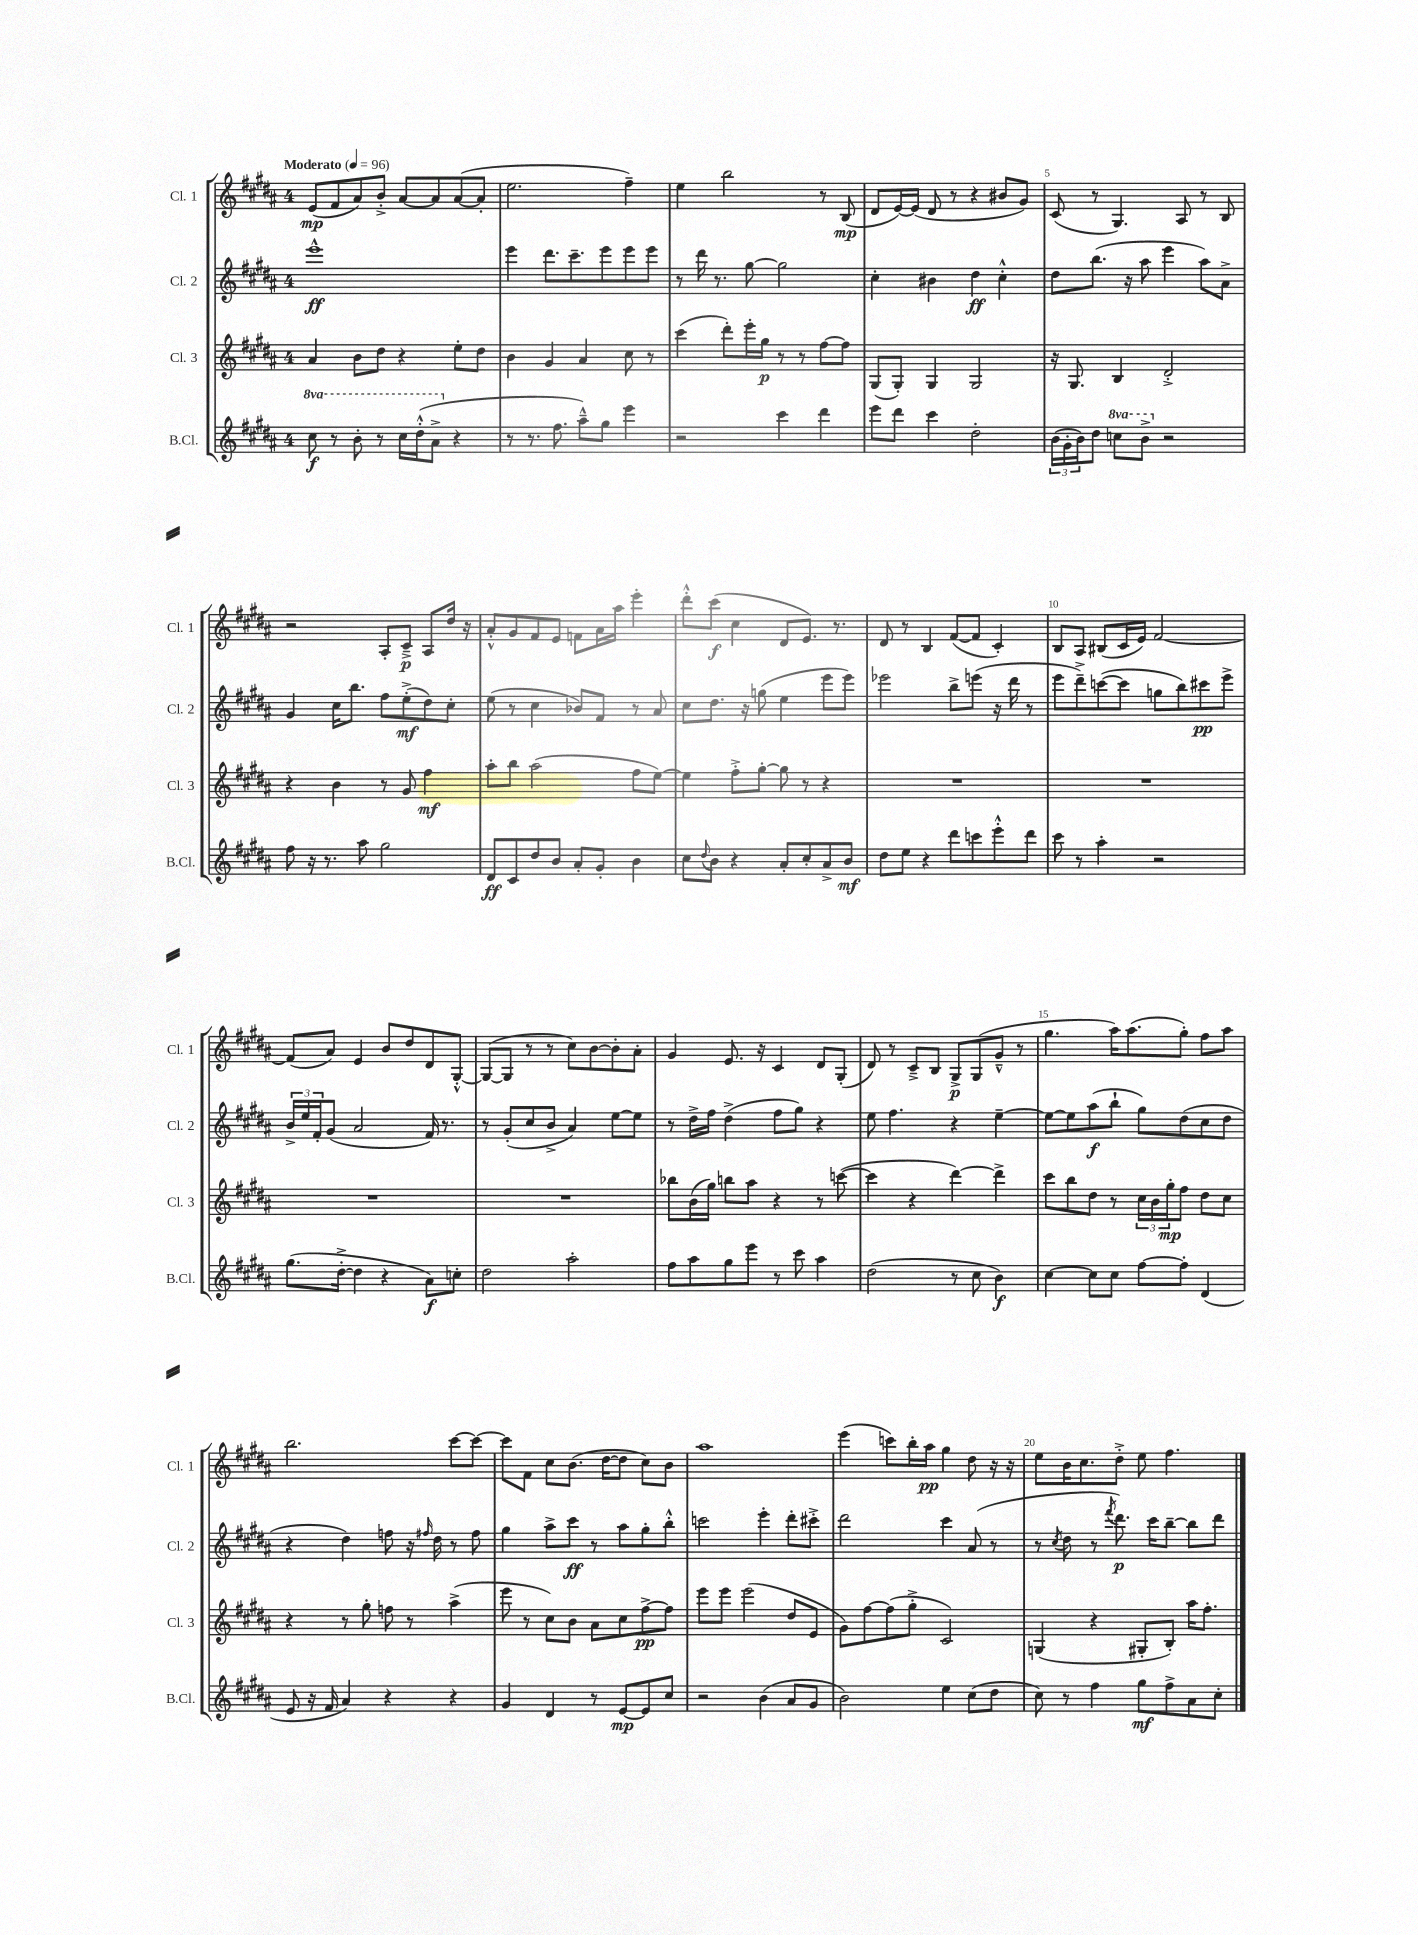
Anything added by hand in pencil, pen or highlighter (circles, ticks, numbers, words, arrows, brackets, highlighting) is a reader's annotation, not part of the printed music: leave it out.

**kern	**kern	**kern	**kern
*staff4	*staff3	*staff2	*staff1
*clefG2	*clefG2	*clefG2	*clefG2
*k[f#c#g#d#a#]	*k[f#c#g#d#a#]	*k[f#c#g#d#a#]	*k[f#c#g#d#a#]
*M4/4	*M4/4	*M4/4	*M4/4
*MM96	*MM96	*MM96	*MM96
8ccc#	4a#	1eee^^	(8e
8r	.	.	8f#
8bb'	8b	.	8a#)
8r	8dd#	.	8b'^
16ccc#	4r	.	[8a#
(16ddd#'^^	.	.	.
8aa#^	.	.	8a#]
4r	8ee'	.	([8a#
.	8dd#	.	8a#']
=	=	=	=
8r	4b	4eee	2.ee
8.r	.	.	.
.	4g#	8.ddd#	.
8.ff#	.	.	.
.	.	8.ccc#~	.
8aa#~^^)	4a#	.	.
8gg#	.	8eee	.
4eee	8cc#	8eee	4ff#~)
.	8r	8eee	.
=	=	=	=
2r	(4ccc#	8r	4ee
.	.	16ddd#	.
.	.	8.r	.
.	8ddd#')	.	2bb
.	16eee'	[8gg#	.
.	16gg#	.	.
4ccc#	8r	2gg#]	.
.	8r	.	.
4ddd#	[8ff#	.	8r
.	8ff#]	.	(8B
=	=	=	=
8eee	(8G#	4cc#'	8d#
8ddd#	8G#')	.	[16e)
.	.	.	(16e]
4ccc#	4G#	4b#	8d#
.	.	.	8r
2dd#'	2G#	4dd#	4r
.	.	4cc#'^^	8b#
.	.	.	8g#)
=	=	=	=
(24b	16r	8dd#	(8c#
24g#'	.	.	.
.	8.G#	.	.
24b)	.	.	.
8dd#	.	(8.bb	8r
8ccc	4B	.	4.G#)
.	.	16r	.
8bb^	.	8aa#	.
2r	2d#'^	4eee	.
.	.	.	8A#
.	.	8aa#)	8r
.	.	8a#^	8B
=	=	=	=
8ff#	4r	4g#	2r
16r	.	.	.
8.r	.	.	.
.	4b	16cc#	.
.	.	8.bb	.
8aa#	.	.	.
2gg#	8r	8ff#	8A#'
.	8g#	(8ee'^	8c#~^
.	4ff#	8dd#)	8A#
.	.	8cc#'	16dd#
.	.	.	16r
=	=	=	=
8d#	8aa#'	(8ee	8a#'^^
8c#	8bb	8r	8g#
8dd#	(2aa#	4cc#	8f#
8b	.	.	8e
8a#'	.	8b-)	8f
8g#'	.	8f#	16a#
.	.	.	16aa#
4b	8ff#	8r	4eee'
.	[8ee)	8a#	.
=	=	=	=
8cc#	4ee]	8cc#	8ddd#'^^
8qqdd#	.	.	.
8b	.	8.dd#	(8ccc#
4r	8ff#'^	.	4cc#
.	.	16r	.
.	[8gg#'	(8gg	.
8a#'	8gg#]	4ee	8d#
8cc#'	8r	.	8.e)
8a#^	4r	8eee	.
.	.	.	8.r
8b	.	8eee)	.
=	=	=	=
8dd#	1r	2eee-	8d#
8ee	.	.	8r
4r	.	.	4B
8ddd#	.	8bb^	([8f#
8ccc	.	(8eee	8f#]
8eee'^^	.	16r	4c#')
.	.	16ddd#	.
8ddd#	.	8r	.
=	=	=	=
8ccc#	1r	8eee	8B
8r	.	8ddd#~^)	8A#
4aa#'	.	([8ccc	(8B#
.	.	8ccc]	16c#
.	.	.	16e)
2r	.	8gg	[2f#
.	.	8bb)	.
.	.	8ccc#	.
.	.	8eee^	.
=	=	=	=
(8.gg#	1r	24b^	(8f#]
.	.	24ee	.
.	.	24f#'	.
.	.	(8g#	8a#)
[16dd#'^	.	.	.
4dd#]	.	2a#	4e
4r	.	.	8b
.	.	.	8dd#
8a#)	.	16f#)	8d#
.	.	8.r	.
8cc'	.	.	[8G#'^^
=	=	=	=
2dd#	1r	8r	(8G#_
.	.	(8g#'	8G#]
.	.	8cc#	8r
.	.	8b^	8r
2aa#'	.	4a#)	8cc#)
.	.	.	[8b
.	.	[8ee	8b']
.	.	8ee]	8a#'
=	=	=	=
8ff#	8bb-	8r	4g#
8aa#	(16b	16dd#^	.
.	16gg#)	16ff#	.
8gg#	8bb	(4dd#^	8.e
8eee	8aa#	.	.
.	.	.	16r
8r	4r	8ff#	4c#
8ccc#	.	8gg#)	.
4aa#	8r	4r	8d#
.	([8ccc	.	(8G#'
=	=	=	=
(2dd#	4ccc]	8ee	8d#)
.	.	4.ff#	8r
.	4r	.	8c#~^
.	.	.	8B
8r	[4ddd#)	4r	8G#^
8cc#	.	.	(8G#
4b)	4ddd#^]	[4ee~	8g#~^^
.	.	.	8r
=	=	=	=
[4cc#	8ccc#	8ee_	4.gg#
.	8bb	8ee]	.
8cc#]	8dd#	(8aa#	.
8cc#	8r	8bb`	16aa#)
.	.	.	(8.aa#
[8ff#	24cc#	8gg#)	.
.	24b	.	.
.	24gg#'	.	.
8ff#']	8ff#	(8dd#	8gg#')
(4d#	8dd#	8cc#	8ff#
.	8cc#	8dd#	8aa#
=	=	=	=
8e	4r	4r	2.bb
16r	.	.	.
16f#	.	.	.
4a#)	8r	4dd#)	.
.	8gg#'	.	.
4r	8ff	8ff	.
.	8r	16r	.
.	.	16qqff#	.
.	.	16dd#	.
4r	(4aa#^	8r	[8ccc#
.	.	8ff#	8ccc#_
=	=	=	=
4g#	8eee	4gg#	8ccc#]
.	8r	.	8f#
4d#	8cc#)	8aa#^	8cc#
.	8b	8ccc#	(8.b
8r	8a#	8r	.
.	.	.	[16dd#
[8e	8cc#	8aa#	8dd#]
8e]	[8ff#^	8gg#'	8cc#)
8cc#	8ff#]	8bb'^^	8b
=	=	=	=
2r	8eee	2ccc	1aa#
.	8eee	.	.
.	(2eee	.	.
(4b	.	4eee'	.
8a#	8dd#	8ddd#'	.
8g#	8e	8ccc#'^	.
=	=	=	=
2b)	8g#)	2ddd#	(4eee
.	[8ff#	.	.
.	(8ff#]	.	8ccc)
.	8gg#'^	.	16bb'
.	.	.	16aa#
4ee	2c#)	4ccc#	4gg#
(8cc#	.	(8a#	8dd#
8dd#	.	8r	16r
.	.	.	16r
=	=	=	=
8cc#)	(4G	8r	8ee
.	.	8qcc#	.
8r	.	8dd#	16b
.	.	.	8.cc#
4ff#	4r	8r	.
.	.	8qfff#	.
.	.	8.ddd#)	8dd#'^
8gg#	8G#'	.	8ee
.	.	16ccc#	.
8ff#^	8B')	[8bb~	4.ff#
8a#	16aa#	8bb]	.
.	8.ff#'	.	.
8cc#'	.	8ddd#	.
==	==	==	==
*-	*-	*-	*-
